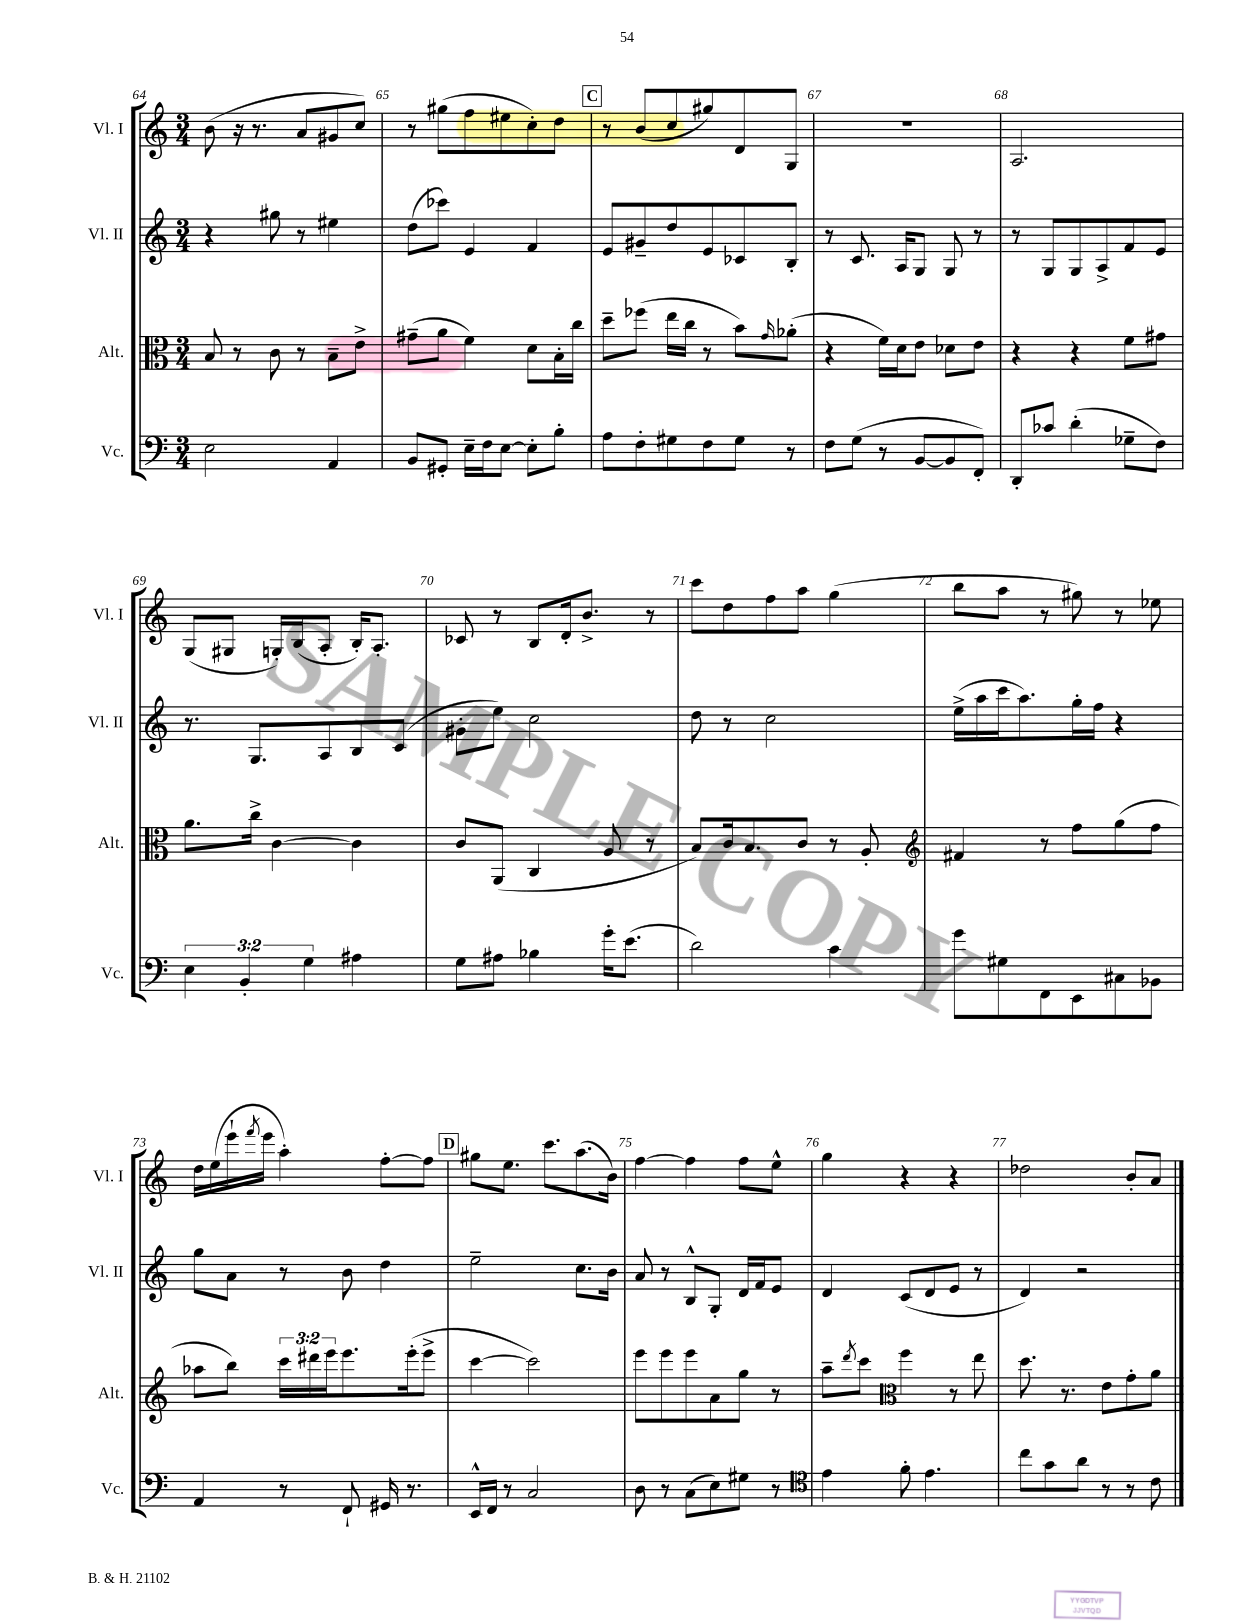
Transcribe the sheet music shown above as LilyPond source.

<<
\new StaffGroup <<
\new Staff = "s0" \with { instrumentName = "Vl. I" shortInstrumentName = "Vl. I" } {
    \clef treble \key c \major \numericTimeSignature \time 3/4
    b'8( r16 r8. a'8 gis'8 c''8) |
    r8 gis''8( f''8 eis''8 c''8-.) d''8 |
    \mark \markup { \box "C" } r8 b'8( c''8 gis''8) d'8 g8 |
    R2. |
    a2. |
    g8( gis8 g16-.) b16( a8-. b16-.) a8.-. |
    ces'8 r8 b8 d'16-. b'8.-> r8 |
    c'''8 d''8 f''8 a''8 g''4( |
    b''8 a''8 r8 gis''8) r8 ees''8 |
    d''16 e''16( e'''16-! \acciaccatura { f'''8 } e'''16 a''4-.) f''8~-. f''8 |
    \mark \markup { \box "D" } gis''8 e''8. c'''8. a''8.( b'16) |
    f''4~ f''4 f''8 e''8-^ |
    g''4 r4 r4 |
    des''2 b'8-. a'8 \bar "|." |
}
\new Staff = "s1" \with { instrumentName = "Vl. II" shortInstrumentName = "Vl. II" } {
    \clef treble \key c \major \numericTimeSignature \time 3/4
    r4 gis''8 r8 eis''4 |
    d''8( ces'''8) e'4 f'4 |
    \mark \markup { \box "C" } e'8 gis'8-- d''8 e'8 ces'8 b8-. |
    r8 c'8. a16 g8 g8 r8 |
    r8 g8 g8 a8-> f'8 e'8 |
    r8. g8. a8 b8 c'8( |
    gis'8-. e''8) c''2 |
    d''8 r8 c''2 |
    e''16->( a''16 c'''16 a''8.) g''16-. f''16 r4 |
    g''8 a'8 r8 b'8 d''4 |
    \mark \markup { \box "D" } e''2-- c''8. b'16 |
    a'8 r8 b8-^ g8-. d'16 f'16 e'8 |
    d'4 c'8( d'8 e'8 r8 |
    d'4) r2 \bar "|." |
}
\new Staff = "s2" \with { instrumentName = "Alt." shortInstrumentName = "Alt." } {
    \clef alto \key c \major \numericTimeSignature \time 3/4 \override Staff.TupletNumber.text = #tuplet-number::calc-fraction-text
    b8 r8 c'8 r8 b8-- e'8-> |
    gis'8--( a'8 f'4) d'8 b16-. c''16 |
    \mark \markup { \box "C" } d''8-- fes''8( e''16 c''16 r8 b'8) \grace { g'16 } aes'8-.( |
    r4 f'16) d'16 e'8 des'8 e'8 |
    r4 r4 f'8 gis'8 |
    a'8. c''16-> c'4~ c'4 |
    c'8 a,8( c4 a8 r8 |
    b8) c'16 b8. c'8 r8 a8-. |
    \clef treble fis'4 r8 f''8 g''8( f''8 |
    aes''8 b''8) \tuplet 3/2 { c'''16 dis'''16 e'''16 } e'''8. e'''16-.( e'''8-> |
    \mark \markup { \box "D" } c'''4~ c'''2) |
    e'''8 e'''8 e'''8 a'8 g''8 r8 |
    a''8-- \acciaccatura { d'''8 } c'''8 \clef alto f''4 r8 e''8 |
    d''8. r8. e'8 g'8-. a'8 \bar "|." |
}
\new Staff = "s3" \with { instrumentName = "Vc." shortInstrumentName = "Vc." } {
    \clef bass \key c \major \numericTimeSignature \time 3/4 \override Staff.TupletNumber.text = #tuplet-number::calc-fraction-text
    e2 a,4 |
    b,8 gis,8-. e16-- f16 e8~ e8-. b8-. |
    \mark \markup { \box "C" } a8 f8-. gis8 f8 gis8 r8 |
    f8 g8( r8 b,8~ b,8 f,8-.) |
    d,8-. ces'8 d'4-.( ges8-- f8) |
    \tuplet 3/2 { e4 b,4-. g4 } ais4 |
    g8 ais8 bes4 g'16-. e'8.( |
    d'2) c'4 |
    g'8 gis8 f,8 e,8 cis8 bes,8 |
    a,4 r8 f,8-! gis,16 r8. |
    \mark \markup { \box "D" } e,16-^ f,16 r8 c2 |
    d8 r8 c8( e8) gis8 r8 |
    \clef tenor e'4 f'8-. e'4. |
    c''8 g'8 a'8 r8 r8 c'8 \bar "|." |
}
>>
>>
\layout { \context { \Score currentBarNumber = #64 \override BarNumber.break-visibility = ##(#f #t #t) barNumberVisibility = #all-bar-numbers-visible } }
